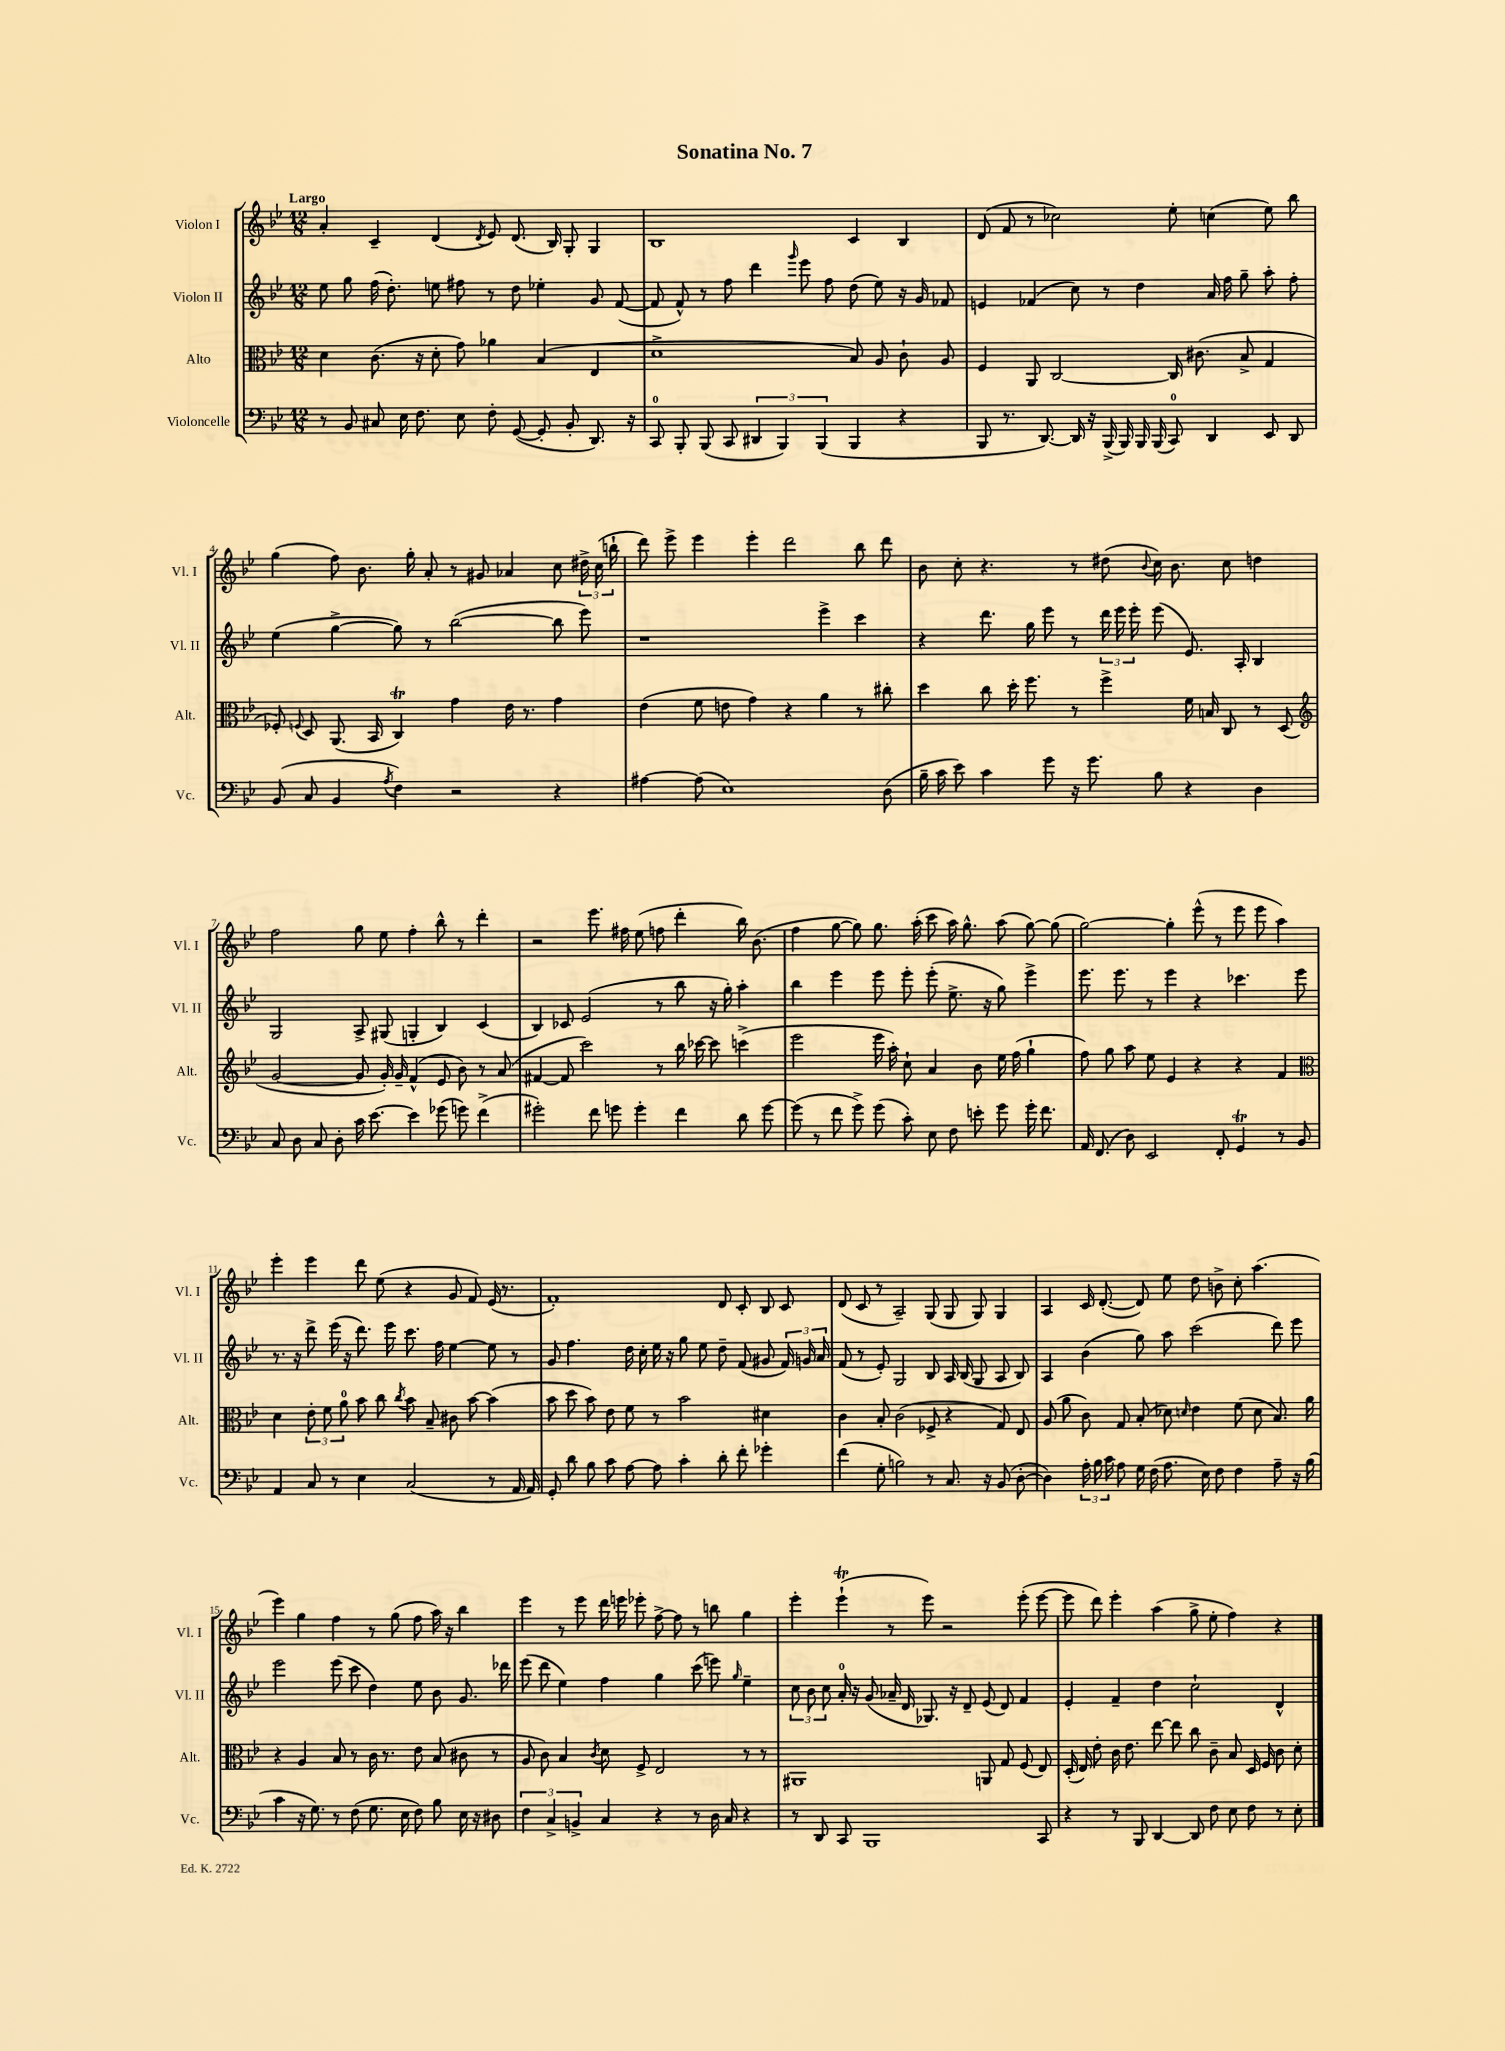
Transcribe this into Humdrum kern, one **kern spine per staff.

**kern	**kern	**kern	**kern
*staff4	*staff3	*staff2	*staff1
*clefF4	*clefC3	*clefG2	*clefG2
*k[b-e-]	*k[b-e-]	*k[b-e-]	*k[b-e-]
*M12/8	*M12/8	*M12/8	*M12/8
8r	4d	8ee-	4a'
8BB-	.	8gg	.
8C#	(8.c	(16ff	4c~
.	.	8.dd')	.
16E-	.	.	.
8.F	16r	.	.
.	8d'	8ee	(4d
8E-	8g)	8ff#	.
.	.	.	8qd
8F'	4a-	8r	8e-)
([8GG	.	8dd	(8.d
8GG']	(4B-	4ee-'	.
.	.	.	16B-)
8BB-'	.	.	8G'
8.DD)	4E-	8g	4G
.	.	([8f	.
16r	.	.	.
=	=	=	=
8CC	1d^	8f]	1B-
8BBB-'	.	8f^^)	.
(8BBB-	.	8r	.
8CC	.	8ff	.
6DD#	.	4ddd	.
6BBB-)	.	.	.
.	.	16qqggg	.
.	.	8eee-	.
(6BBB-	.	.	.
.	.	8ff	.
4BBB-	8B-)	(8dd	4c
.	8A	8ee-)	.
4r	8c`	16r	4B-
.	.	16g	.
.	8A	8f-	.
=	=	=	=
8BBB-	4F	4e	(8d
8.r	.	.	8f
.	8AA	(4f-	8r
[8.DD)	.	.	.
.	[2C	.	2cc-)
16DD]	.	8cc)	.
16r	.	.	.
(16BBB-^	.	8r	.
16BBB-)	.	.	.
16BBB-	.	4dd	.
(16BBB-	.	.	.
8CC)	16C]	.	8ee-'
.	(8.c#	.	.
4DD	.	16a	(4cc
.	.	16ff	.
.	8B-^	8gg~	.
8EE-	4G	8aa'	8ee-)
8DD	.	8ff'	8bb-
=	=	=	=
(8BB-	8F-')	(4ee-	(4gg
.	8qqF	.	.
8C	8D	.	.
4BB-	(8.AA	[4gg^	8ff)
.	.	.	8.b-
.	16BB-	.	.
8qA	.	.	.
4F)	4C)	8gg])	.
.	.	.	16gg'
.	.	8r	8a'
2r	4g	([2bb-	8r
.	.	.	8g#
.	16e-	.	4a-
.	8.r	.	.
4r	4g	8bb-]	8cc
.	.	8eee-)	24dd#^
.	.	.	(24cc
.	.	.	24bb`
=	=	=	=
[4A#	(4e-	1r	8ddd)
.	.	.	8eee-^
(8A#]	8f	.	4eee-
1E-)	8e	.	.
.	4g)	.	4eee-'
.	4r	.	2ddd
.	4a	4eee-^	.
.	8r	4ccc	8bb-
(8D	8cc#'	.	8ddd
=	=	=	=
16B-~	4dd	4r	8b-
16c	.	.	.
8e-)	.	.	8cc'
4c	8cc	8.ddd	4.r
.	16dd'	.	.
.	8.ff	16gg	.
8g	.	8eee-	.
16r	8r	8r	8r
8.g	.	.	.
.	4ff^	24ddd	(8dd#
.	.	24eee-	.
.	.	24eee-'	.
.	.	.	8qqb-
8B-	.	(8eee-	16cc)
.	.	.	8.b-
4r	16f	8.e-)	.
.	16B	.	.
.	8C	.	8cc
.	.	16A'	.
4D	8r	4B-	4dd
.	(8D	.	.
=	=	=	=
*	*clefG2	*	*
8C	[2g	2G	2ff
8D	.	.	.
8C	.	.	.
8D'	.	.	.
16c	8g]	8A^	8gg
[8.e-	.	.	.
.	16g')	(8G#	8ee-
.	16g~	.	.
4e-]	(4f^^	4G'	4ff'
(8g-	8e-	4B-)	8bb-^^
8g)	8b-)	.	8r
(4f^	8r	(4c	4ddd'
.	(8a	.	.
=	=	=	=
2g#')	[4f#	4B-)	2r
.	8f#]	8c-	.
.	2ccc)	(2e-	.
8f	.	.	8.eee-
8g	.	.	.
.	.	.	16ff#
4g'	.	.	(8ee-
.	8r	8r	8ff
4f	16bb-	8bb-	4ddd'
.	[16ccc-	.	.
.	8ccc-]	16r	.
.	.	16gg')	.
8d	(4ccc^	4aa'	16bb-)
.	.	.	(8.b-
[8g	.	.	.
=	=	=	=
(8g]	2eee-	4bb-	4ff
8r	.	.	.
8f	.	4eee-	[8gg
8g^)	.	.	8gg])
(8g	16eee-	8eee-	8.gg
.	16aa')	.	.
8c')	8cc`	8eee-'	.
.	.	.	(16aa'
8E-	4a	(8eee-'	8ccc
8F	.	8.ee-^	16aa)
.	.	.	8.gg^^
8e'	8b-	.	.
.	.	16r	.
8g	16ee-	8gg)	(8aa
.	(16ff	.	.
16g'	4gg`	4eee-^	[8gg)
8.f	.	.	.
.	.	.	(8gg]
=	=	=	=
16AA	8ff)	8.eee-	[2gg)
(8.FF	.	.	.
.	8gg	.	.
.	.	8.eee-	.
8D)	8aa	.	.
2EE-	8ee-	8r	.
.	4e-	4eee-	4gg']
.	4r	4r	(8eee-^^
8FF'	.	.	8r
4GG	4r	4.ccc-	8eee-
.	.	.	8eee-
8r	4f	.	4aa)
8BB-	.	8eee-	.
=	=	=	=
*	*clefC3	*	*
4AA	4d	8.r	4eee-'
.	.	16r	.
8C	12e-'	8ddd^	4eee-
.	12f	.	.
8r	.	(16eee-	.
.	12a	.	.
.	.	16r	.
4E-	8b-	8.ddd)	8ddd
.	8cc	.	(8ee-
.	.	16eee-	.
.	8qcc	.	.
(2C	8b-	8.ccc	4r
.	8B-~	.	.
.	.	16ff	.
.	8c#	[4ee-	8g
.	[8b-	.	8f)
8r	(4b-]	8ee-]	(16e-
.	.	.	8.r
16AA	.	8r	.
16AA)	.	.	.
=	=	=	=
8GG'	8b-	8g	1f')
8d	8dd	4.ff	.
8B-	8b-)	.	.
8c	8e-	.	.
[8A	8f	16dd	.
.	.	16cc'	.
8A]	8r	16ee-	.
.	.	16r	.
4c'	2b-	8gg	.
.	.	8ee-	.
8d'	.	8dd~	8d
8f'	.	(8f	8c'
4g-'	4d#	8g#	8B-
.	.	24f)	8c
.	.	24g	.
.	.	24a	.
=	=	=	=
(4f	4c	(8f	(8d
.	.	8r	8c
8G'	8B-'	8e-')	8r
2B)	(2c	2G	2A~)
8r	8F-^	8B-	(8G
8.C	4r	16A	8G
.	.	(16B-	.
.	.	8G	8G)
16r	.	.	.
(8BB-	8G)	8A	4G
[8D'	8E-	8B-)	.
=	=	=	=
4D])	(8A	4A	4A
.	8a	.	.
24A'	8c)	(4b-	16c
24B-	.	.	.
.	.	.	([8.d'
24c	.	.	.
8A	8G	.	.
16G	(8B-'	8gg)	8d])
(16F	.	.	.
8.A	8d-)	8aa	8ee-
.	16qqd	.	.
.	4e-	(2ccc	8dd
16E-)	.	.	.
8F	.	.	8b^
4F	(8f	.	8cc'
.	8d	.	(4.aa
8A~	8.B-)	8ddd)	.
16r	.	8eee-	.
(16B-	16a	.	.
=	=	=	=
4c	4r	2eee-	4eee-)
16r	4A	.	4gg
8.G)	.	.	.
8r	8B-	(8eee-	4ff
(8F	8r	8ccc	.
8.G	16c	4dd)	8r
.	8.r	.	.
.	.	.	(8gg
16E-	.	.	.
8F)	8e-	8ee-	8ff
8B-	(8B-	8b-	16aa)
.	.	.	16r
16E-	8c#	8.g	4bb-
16r	.	.	.
8D#	8r	.	.
.	.	16ddd-	.
=	=	=	=
6F	8A	(8eee-	4eee-
.	8c)	8ddd	.
6C^	.	.	.
.	4B-	4ee-)	8r
6BB^	.	.	.
.	.	.	8eee-
.	8qc	.	.
4C	8d	4ff	16ddd
.	.	.	16eee
.	8F^	.	8eee-'
4r	2E-	4gg	[8ff^
.	.	.	8ff]
8r	.	(8ccc	8r
16D	.	8eee)	8bb
16C	.	.	.
.	.	16qqgg	.
4r	8r	4ee-~	4gg
.	8r	.	.
=	=	=	=
8r	1AA#	12cc	4eee-'
.	.	12b-	.
8DD	.	.	.
.	.	12cc	.
8CC	.	16a'	(4eee-`
.	.	16r	.
1BBB-	.	(8g	.
.	.	16a-~	8r
.	.	16d	.
.	.	8.G-)	8eee-)
.	.	.	2r
.	.	16r	.
.	.	8d~	.
.	8AA	(8e-	.
.	8G	8d)	.
.	(8F	4f	(8eee-'
8CC	8E-)	.	[8eee-
=	=	=	=
4r	(16D'	4e-'	8eee-]
.	16E-)	.	.
.	8e-'	.	8ddd)
8r	16c	4f~	4eee-'
.	8.e-	.	.
8BBB-	.	.	.
[4DD	[8ee-	4dd	(4aa
.	8ee-]	.	.
8DD]	8cc	2cc`	8gg^
8F	8c~	.	8ee-'
8E-	8B-	.	4ff)
8F	16D	.	.
.	16F	.	.
8r	8c	4d^^	4r
8E-'	8d'	.	.
==	==	==	==
*-	*-	*-	*-
